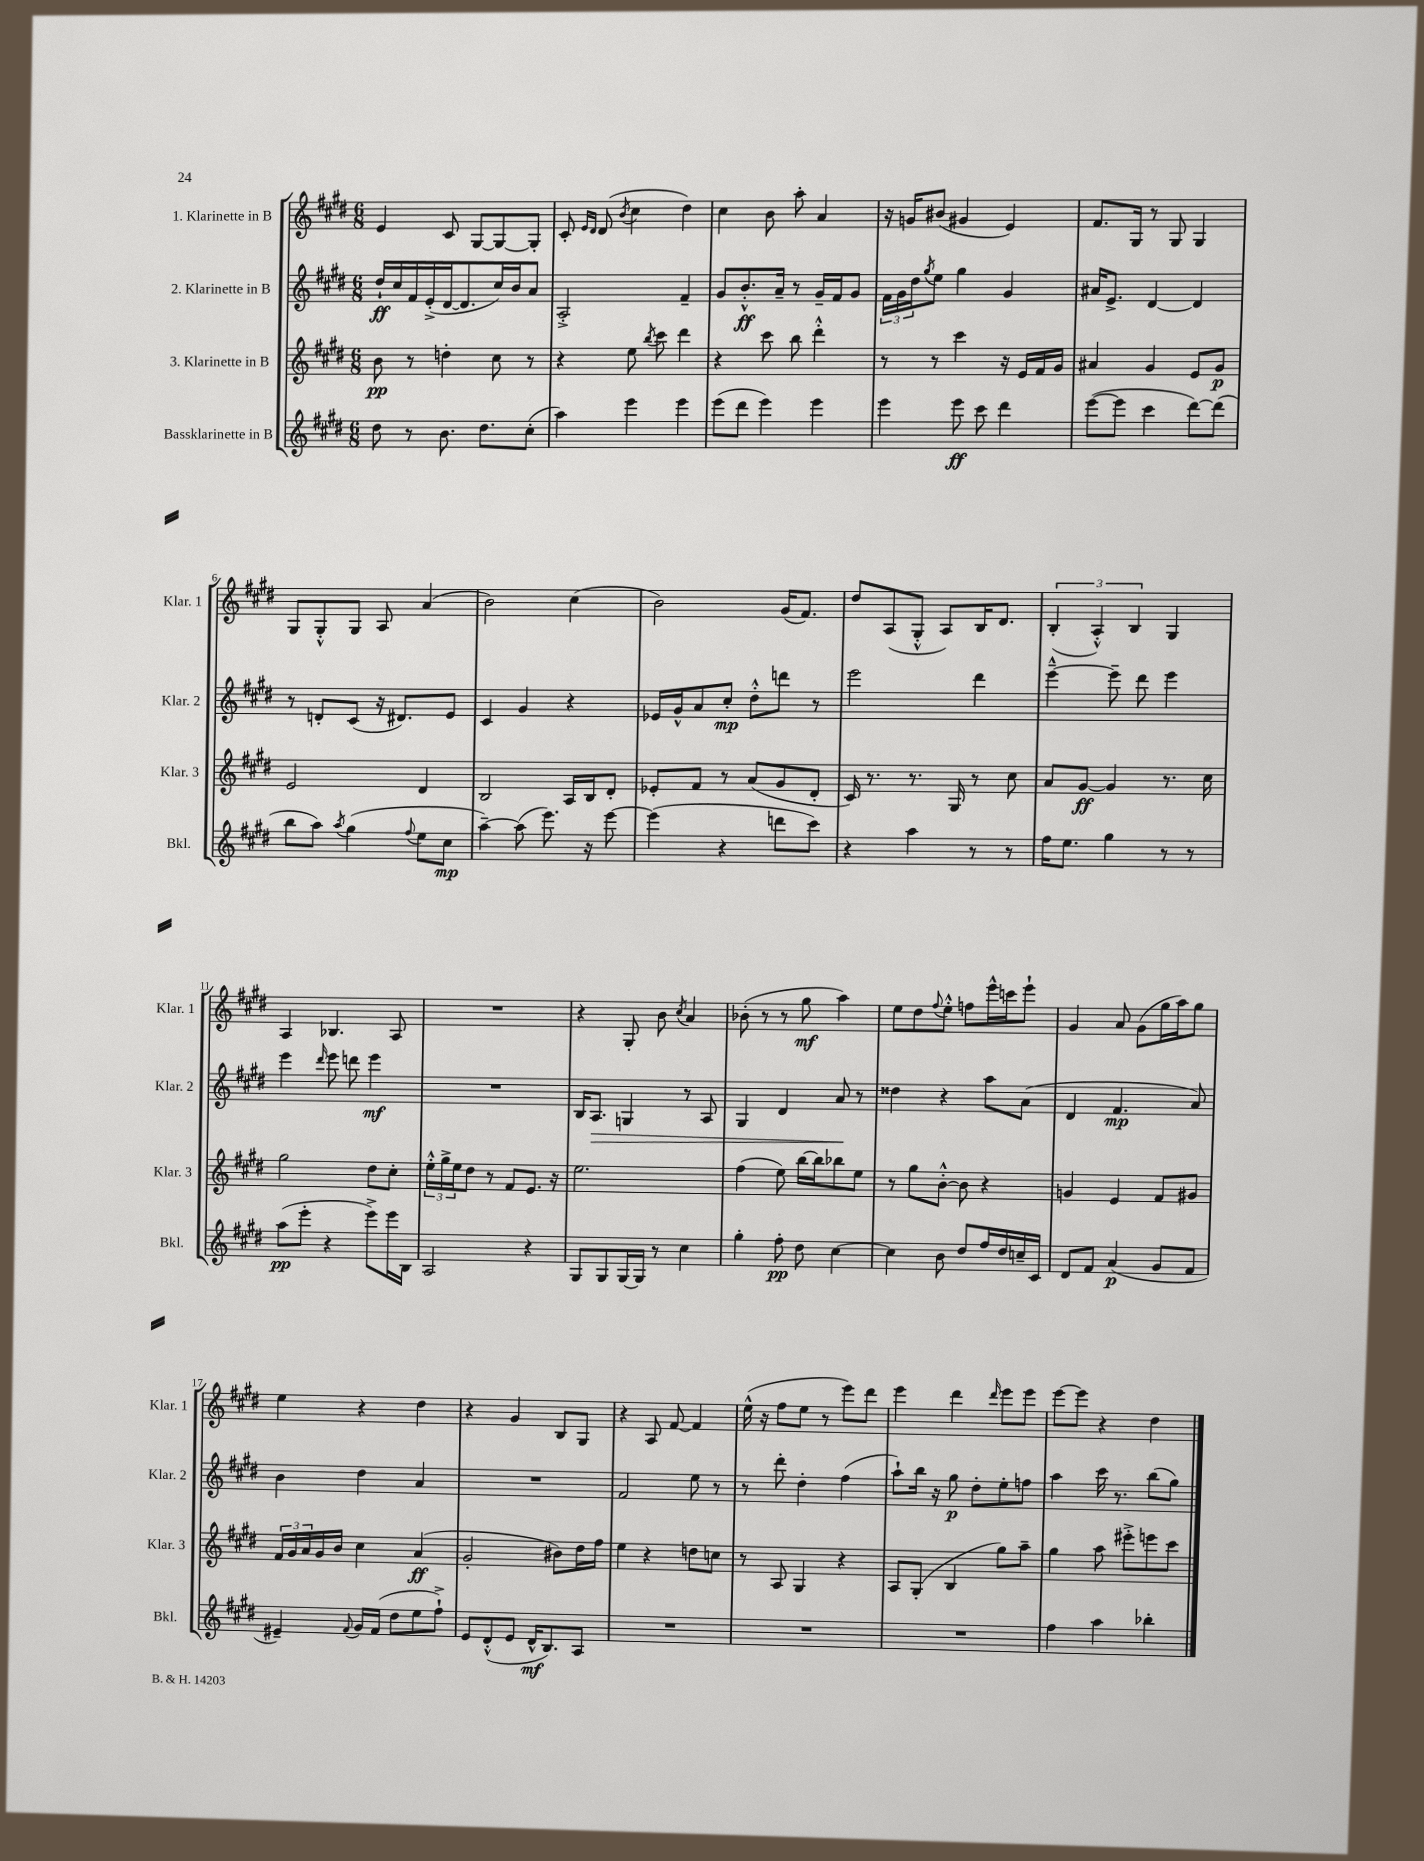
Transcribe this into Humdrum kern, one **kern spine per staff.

**kern	**dynam	**kern	**dynam	**kern	**dynam	**kern	**dynam
*part4	*part4	*part3	*part3	*part2	*part2	*part1	*part1
*staff4	*staff4	*staff3	*staff3	*staff2	*staff2	*staff1	*staff1
*I"Bassklarinette in B	*	*I"3. Klarinette in B	*	*I"2. Klarinette in B	*	*I"1. Klarinette in B	*
*I'Bkl.	*	*I'Klar. 3	*	*I'Klar. 2	*	*I'Klar. 1	*
*clefG2	*	*clefG2	*	*clefG2	*	*clefG2	*
*k[f#c#g#d#]	*	*k[f#c#g#d#]	*	*k[f#c#g#d#]	*	*k[f#c#g#d#]	*
*M6/8	*	*M6/8	*	*M6/8	*	*M6/8	*
=1	=1	=1	=1	=1	=1	=1	=1
8dd#\	.	8b\	pp	16dd#`/LL	ff	4e/	.
.	.	.	.	16cc#/	.	.	.
8r	.	8r	.	16f#/	.	.	.
.	.	.	.	(16e'^/	.	.	.
8.b\	.	4ddn'\	.	[16d#/J	.	8c#/	.
.	.	.	.	8.d#/]	.	.	.
.	.	.	.	.	.	[8G#/L	.
8.dd#\L	.	.	.	.	.	.	.
.	.	8cc#\	.	16cc#/L)	.	8G#/_	.
.	.	.	.	16b/J	.	.	.
(8cc#'\J	.	8r	.	8a/J	.	8G#'/J]	.
=2	=2	=2	=2	=2	=2	=2	=2
4aa\)	.	4r	.	2A'^/	.	8c#'/	.
.	.	.	.	.	.	16qqe/LL	.
.	.	.	.	.	.	16qqd#/JJ	.
.	.	.	.	.	.	(8d#/	.
.	.	.	.	.	.	8qb/	.
4eee\	.	8ee\	.	.	.	4cc#\	.
.	.	8qbb/	.	.	.	.	.
.	.	8ccc#\	.	.	.	.	.
4eee\	.	4ddd#\	.	4f#~/	.	4dd#\)	.
=3	=3	=3	=3	=3	=3	=3	=3
(8eee\L	.	4r	.	8g#/L	.	4cc#\	.
8ddd#\J	.	.	.	8.b'^^/	ff	.	.
4eee\)	.	8ccc#\	.	.	.	8b\	.
.	.	.	.	16a~/Jk	.	.	.
.	.	8bb\	.	8r	.	8aa'\	.
4eee\	.	4ddd#'^^\	.	16g#~/LL	.	4a/	.
.	.	.	.	16f#/J	.	.	.
.	.	.	.	8g#/J	.	.	.
=4	=4	=4	=4	=4	=4	=4	=4
4eee\	.	8r	.	24f#\LL	.	16r	.
.	.	.	.	24g#\	.	.	.
.	.	.	.	.	.	16gn/KL	.
.	.	.	.	24dd#\J	.	.	.
.	.	.	.	8qgg#/	.	.	.
.	.	8r	.	8ee\J	.	(8b#X/J	.
8eee\	ff	4ccc#\	.	4gg#\	.	4g#X/	.
8ccc#\	.	.	.	.	.	.	.
4ddd#\	.	16r	.	4g#/	.	4e/)	.
.	.	16e/LL	.	.	.	.	.
.	.	16f#/	.	.	.	.	.
.	.	16g#/JJ	.	.	.	.	.
=5	=5	=5	=5	=5	=5	=5	=5
([8eee\L	.	4a#X/	.	16a#X/KL	.	8.f#/L	.
.	.	.	.	8.e^/J	.	.	.
8eee\J]	.	.	.	.	.	.	.
.	.	.	.	.	.	16G#/Jk	.
4ccc#\	.	4g#/	.	[4d#/	.	8r	.
.	.	.	.	.	.	8G#/	.
[8ddd#\L)	.	8e/L	.	4d#/]	.	4G#/	.
(8ddd#\J]	.	8g#/J	p	.	.	.	.
!!LO:LB:g=z
=6	=6	=6	=6	=6	=6	=6	=6
8bb\L	.	2e/	.	8r	.	8G#/L	.
8aa\J)	.	.	.	8dn'/L	.	8G#'^^/	.
8qaa/	.	.	.	.	.	.	.
(4gg#\	.	.	.	(8c#/J	.	8G#/J	.
.	.	.	.	16r	.	8A/	.
.	.	.	.	8.d#X/L)	.	.	.
8qqff#/	.	.	.	.	.	.	.
8ee\L	.	4d#/	.	.	.	(4a/	.
8cc#\J	mp	.	.	8e/J	.	.	.
=7	=7	=7	=7	=7	=7	=7	=7
[4aa~\)	.	2B/	.	4c#/	.	2b\)	.
(8aa\]	.	.	.	4g#/	.	.	.
8.eee\)	.	.	.	.	.	.	.
.	.	16A/LL	.	4r	.	(4cc#\	.
16r	.	16B/J	.	.	.	.	.
[8eee\	.	8d#'/J	.	.	.	.	.
=8	=8	=8	=8	=8	=8	=8	=8
(4eee\]	.	8e-X'/L	.	16e-X/LL	.	2b\)	.
.	.	.	.	16g#^^/J	.	.	.
.	.	8f#/J	.	8a/	.	.	.
4r	.	8r	.	8cc#'/J	mp	.	.
.	.	(8a/L	.	8dd#'^^\L	.	.	.
8dddn\L	.	8g#/	.	8dddn\J	.	(16g#/KL	.
.	.	.	.	.	.	8.f#/J)	.
8ccc#\J)	.	8d#'/J	.	8r	.	.	.
=9	=9	=9	=9	=9	=9	=9	=9
4r	.	16c#/)	.	2eee\	.	8dd#/L	.
.	.	8.r	.	.	.	.	.
.	.	.	.	.	.	(8A/	.
4aa\	.	8.r	.	.	.	8G#'^^/J	.
.	.	.	.	.	.	8A/L)	.
.	.	16G#/	.	.	.	.	.
8r	.	8r	.	4ddd#\	.	16B/K	.
.	.	.	.	.	.	8.d#/J	.
8r	.	8cc#\	.	.	.	.	.
=10	=10	=10	=10	=10	=10	=10	=10
16ff#\KL	.	8a/L	.	[4eee~^^\	.	(6B'/	.
8.ee\J	.	.	.	.	.	.	.
.	.	[8g#/J	ff	.	.	.	.
.	.	.	.	.	.	6A'^^/)	.
4gg#\	.	4g#/]	.	8eee~\]	.	.	.
.	.	.	.	.	.	6B/	.
.	.	.	.	8ddd#\	.	.	.
8r	.	8.r	.	4eee\	.	4G#/	.
8r	.	.	.	.	.	.	.
.	.	16cc#\	.	.	.	.	.
!!LO:LB:g=z
=11	=11	=11	=11	=11	=11	=11	=11
(8aa\L	pp	2gg#\	.	4eee\	.	4A/	.
8eee'\J	.	.	.	.	.	.	.
.	.	.	.	16qqddd#/	.	.	.
4r	.	.	.	8eee\	.	4.B-X/	.
.	.	.	.	8dddn\	.	.	.
8eee^\L)	.	8dd#\L	.	4eee\	mf	.	.
16eee\L	.	8cc#'\J	.	.	.	8A/	.
16B\JJ	.	.	.	.	.	.	.
=12	=12	=12	=12	=12	=12	=12	=12
2A/	.	24ee'^^\LL	.	2.r	.	2.r	.
.	.	24gg#^\	.	.	.	.	.
.	.	24ee\J	.	.	.	.	.
.	.	8dd#\J	.	.	.	.	.
.	.	8r	.	.	.	.	.
.	.	8f#/L	.	.	.	.	.
4r	.	8.e/J	.	.	.	.	.
.	.	16r	.	.	.	.	.
=13	=13	=13	=13	=13	=13	=13	=13
8G#/L	.	2.ee\	.	16B/KL	.	4r	.
!	!	!	!	!	!LO:HP:b	!	!
.	.	.	.	8.A/J	>	.	.
8G#/	.	.	.	.	.	.	.
[16G#/L	.	.	.	4Gn/	.	8G#'/	.
16G#/JJ]	.	.	.	.	.	.	.
8r	.	.	.	.	.	8b\	.
.	.	.	.	.	.	8qcc#/	.
4cc#\	.	.	.	8r	.	4a/	.
.	.	.	.	8A/	.	.	.
=14	=14	=14	=14	=14	=14	=14	=14
4gg#'\	.	(4ff#\	.	4G#/	.	(8b-X'\	.
.	.	.	.	.	.	8r	.
8ff#'\	pp	8ee\)	.	4d#/	.	8r	.
8dd#\	.	[16bb\LL	.	.	.	8gg#\	mf
.	.	16bb\J]	.	.	.	.	.
[4cc#\	.	8bb-X\	.	8a/	.	4aa\)	.
.	.	8ee\J	.	8r	]	.	.
=15	=15	=15	=15	=15	=15	=15	=15
4cc#\]	.	8r	.	4dd##X\	.	8ee\L	.
.	.	8gg#\L	.	.	.	8dd#\	.
.	.	.	.	.	.	8qqff#/	.
8b\	.	[8b'^^\J	.	4r	.	8ee'^^\J	.
8dd#/L	.	8b\]	.	.	.	8ffn\L	.
16ff#/L	.	4r	.	8aa\L	.	16eee^^\L	.
16dd#/	.	.	.	.	.	16cccn\J	.
16ccn~/	.	.	.	(8a\J	.	8eee`\J	.
16c#/JJ	.	.	.	.	.	.	.
=16	=16	=16	=16	=16	=16	=16	=16
8d#/L	.	4gn/	.	4d#/	.	4g#/	.
8f#/J	.	.	.	.	.	.	.
(4a/	p	4e/	.	4.f#/	mp	8a/	.
.	.	.	.	.	.	(8g#\L	.
8g#/L	.	8f#/L	.	.	.	16gg#\L	.
.	.	.	.	.	.	16aa\J)	.
8f#/J	.	8g#X/J	.	8a/)	.	8gg#\J	.
!!LO:LB:g=z
=17	=17	=17	=17	=17	=17	=17	=17
4e#X~/)	.	24f#/LL	.	4b\	.	4ee\	.
.	.	24g#/	.	.	.	.	.
.	.	24a/	.	.	.	.	.
.	.	16g#/	.	.	.	.	.
.	.	16b/JJ	.	.	.	.	.
8qqf#/	.	.	.	.	.	.	.
16g#/LL	.	4cc#\	.	4dd#\	.	4r	.
(16f#/JJ	.	.	.	.	.	.	.
8dd#\L	.	.	.	.	.	.	.
8ee\	.	(4a/	ff	4a/	.	4dd#\	.
8ff#`^\J)	.	.	.	.	.	.	.
=18	=18	=18	=18	=18	=18	=18	=18
8e/L	.	2g#'/	.	2.r	.	4r	.
(8d#'^^/	.	.	.	.	.	.	.
8e/J	.	.	.	.	.	4g#/	.
16d#^^/KL	mf	.	.	.	.	.	.
8.B/)	.	.	.	.	.	.	.
.	.	8b#X\L)	.	.	.	8B/L	.
8A/J	.	16dd#\L	.	.	.	8G#/J	.
.	.	16ff#\JJ	.	.	.	.	.
=19	=19	=19	=19	=19	=19	=19	=19
2.r	.	4ee\	.	2f#/	.	4r	.
.	.	4r	.	.	.	8A/	.
.	.	.	.	.	.	[8f#/	.
.	.	8ddn\L	.	8ee\	.	4f#/]	.
.	.	8ccn\J	.	8r	.	.	.
=20	=20	=20	=20	=20	=20	=20	=20
2.r	.	8r	.	8r	.	(16ee^^\	.
.	.	.	.	.	.	16r	.
.	.	8A/	.	8ddd#'\	.	8ff#\L	.
.	.	4G#/	.	4dd#'\	.	8ee\J	.
.	.	.	.	.	.	8r	.
.	.	4r	.	(4ff#\	.	8eee\L)	.
.	.	.	.	.	.	8ddd#\J	.
=21	=21	=21	=21	=21	=21	=21	=21
2.r	.	8A/L	.	8aa`\L)	.	4eee\	.
.	.	(8G#'/J	.	16bb\Jk	.	.	.
.	.	.	.	16r	.	.	.
.	.	4B/	.	8gg#\	p	4ddd#\	.
.	.	.	.	8dd#'\L	.	.	.
.	.	.	.	.	.	16qqddd#/	.
.	.	8gg#\L)	.	8ee'\	.	8eee\L	.
.	.	8aa~\J	.	8ffn\J	.	8eee\J	.
=22	=22	=22	=22	=22	=22	=22	=22
4ff#\	.	4gg#\	.	4aa\	.	[8eee\L	.
.	.	.	.	.	.	8eee\J]	.
4aa\	.	8aa\	.	16ccc#\	.	4r	.
.	.	.	.	8.r	.	.	.
.	.	8eee#X'^\L	.	.	.	.	.
4bb-X'\	.	8eeen\	.	(8bb\L	.	4dd#\	.
.	.	8ccc#\J	.	8gg#\J)	.	.	.
==	==	==	==	==	==	==	==
*-	*-	*-	*-	*-	*-	*-	*-
